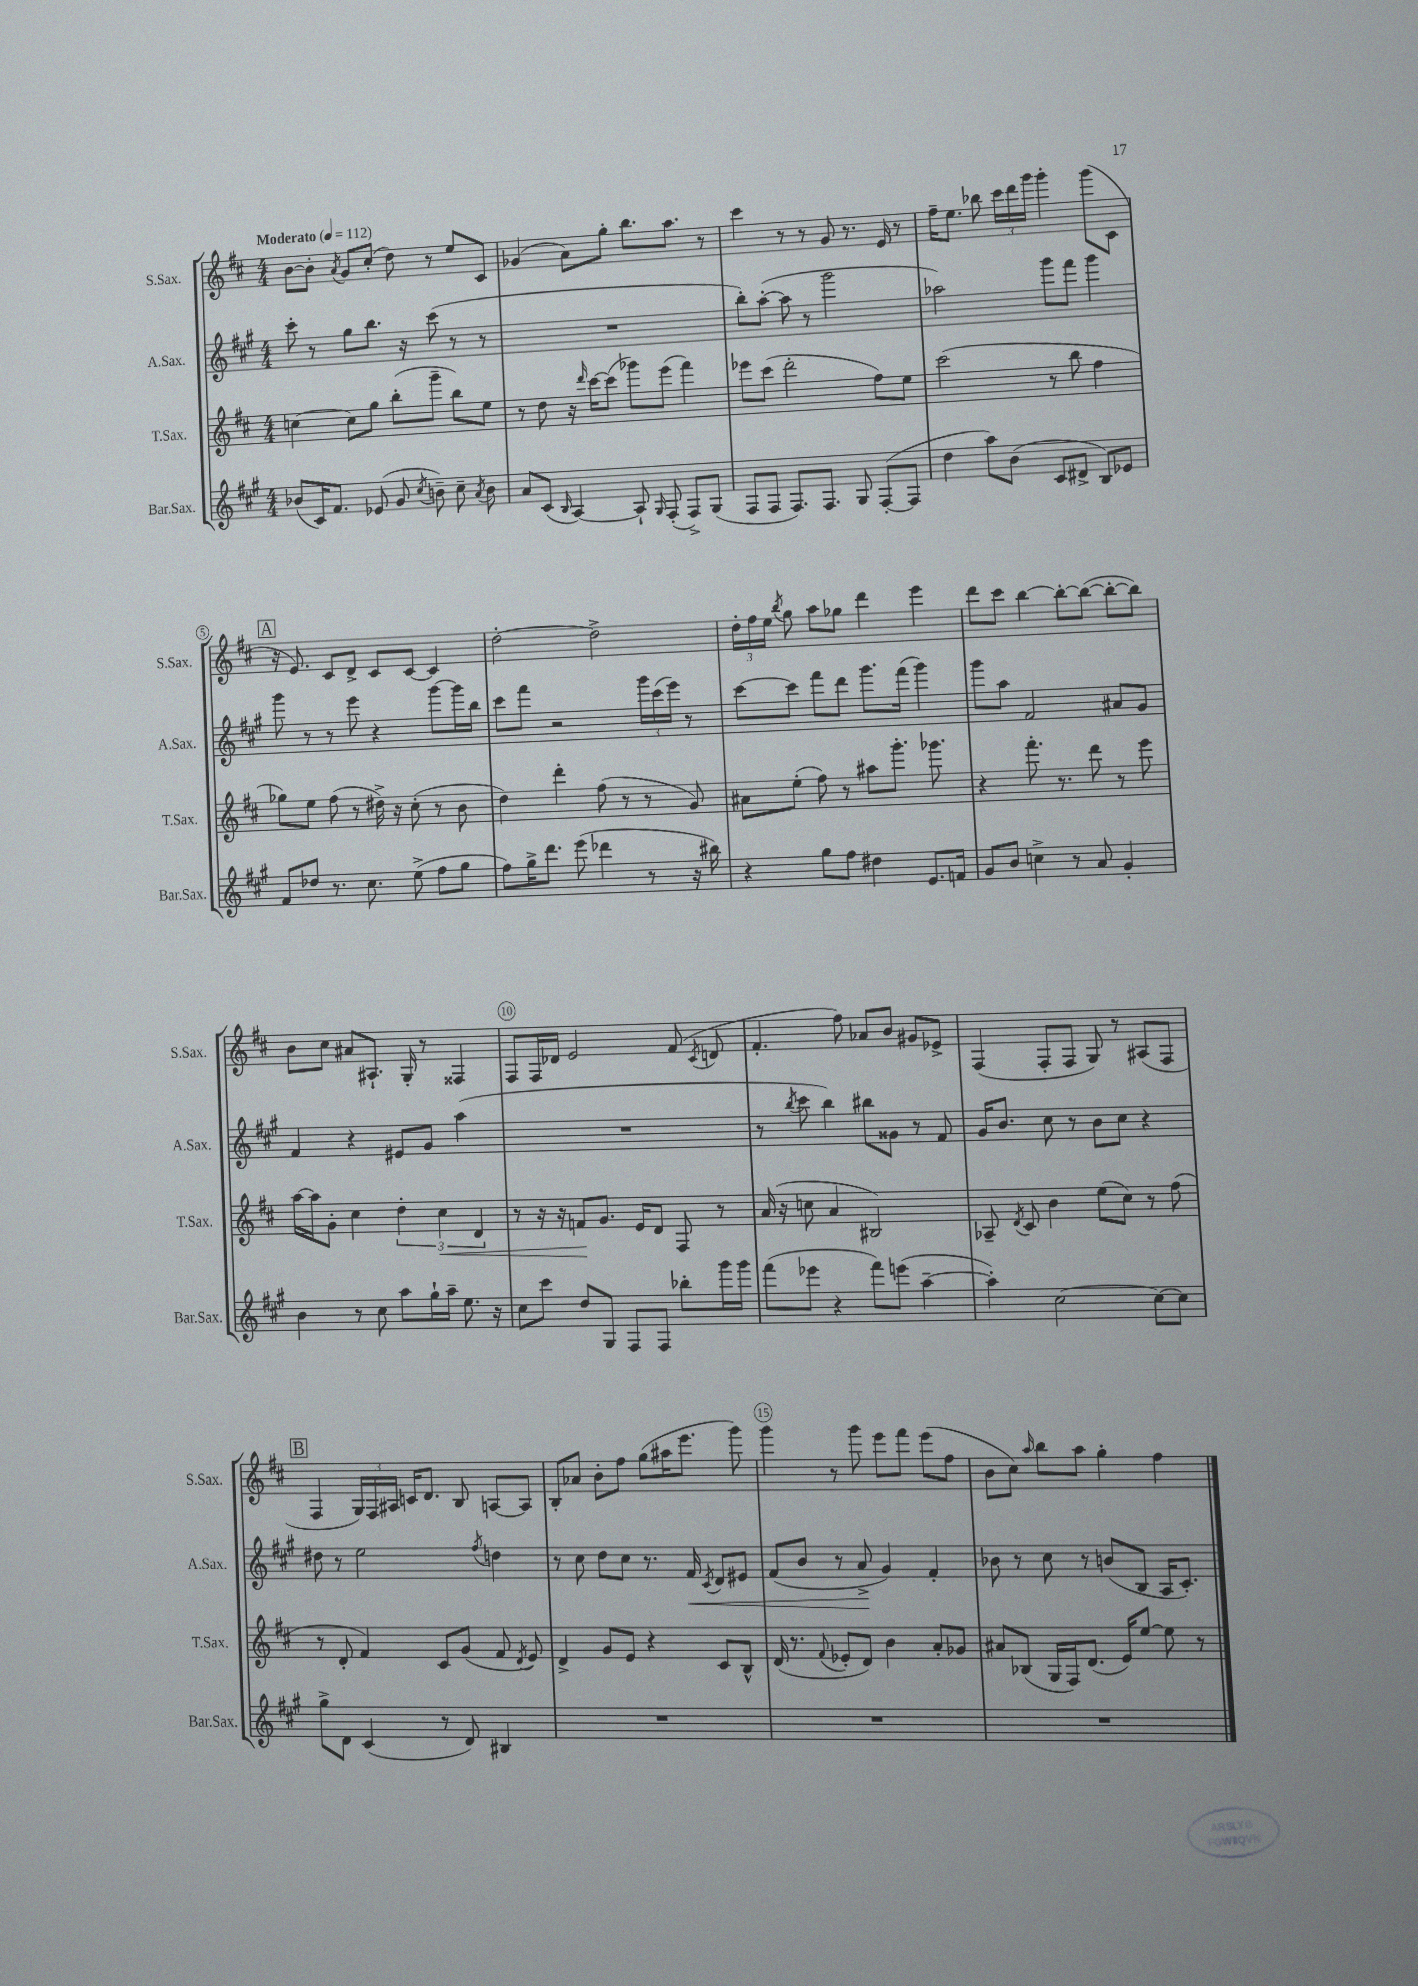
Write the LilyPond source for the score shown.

<<
\new StaffGroup <<
\new Staff = "s0" \with { instrumentName = "S.Sax." shortInstrumentName = "S.Sax." } {
    \clef treble \key d \major \numericTimeSignature \time 4/4 \tempo "Moderato" 4 = 112
    \autoBeamOff b'8[~ b'8]-. \acciaccatura { a'8 } g'8[ cis''8]-.( d''8) r8 e''8[ cis'8] |
    ges'4( a'8[) g''8]-. b''8.[ a''8.] r8 |
    cis'''4 r8 r8 g'8 r8. e'16 r8 |
    fis''16[-- e''8.] bes''8 \tuplet 3/2 { cis'''16[ d'''16 g'''16] } g'''4-. g'''8[( cis'8] |
    \mark \markup { \box "A" } r16 e'8.) cis'8[ d'8]-> cis'8[ cis'8]~ cis'4 |
    d''2~-. d''2-> |
    \tuplet 3/2 { d''16[-. fis''16 e''16] } \acciaccatura { b''8 } g''8 a''8[ ges''8] d'''4 e'''4 |
    d'''8[ cis'''8] b''4~ b''8[~-. b''8]~( b''8[~-. b''8]) |
    b'8[ cis''8] ais'8[ ais8.]-! g16-. r8 fisis4 |
    fis8[ fis16 des'16] e'2 fis'8( \acciaccatura { cis'8 } d'8 |
    fis'4.-. fis''8) aes'8[ b'8] gis'8[ ees'8]-> |
    fis4( fis8[-. fis8] g8) r8 ais8[( fis8] |
    \mark \markup { \box "B" } fis4 \tuplet 3/2 { g16[) fis16 ais16] } c'16[ d'8.] b8 a8[~ a8] |
    b8[-. aes'8] b'8[-. fis''8] g''8[( ais''16 e'''8.] g'''8) |
    g'''4 r8 g'''8 e'''8[ fis'''8] e'''8[( fis''8] |
    b'8[ cis''8]) \grace { a''16 } b''8[ a''8] g''4-. fis''4 \bar "|." |
}
\new Staff = "s1" \with { instrumentName = "A.Sax." shortInstrumentName = "A.Sax." } {
    \clef treble \key a \major \numericTimeSignature \time 4/4
    \autoBeamOff cis'''8-. r8 gis''8[ b''8.] r16 cis'''8( r8 r8 |
    R1 |
    b''8[-.) a''8]~-.( a''8 r8 gis'''2 |
    aes''2) gis'''8[ fis'''8] gis'''4 |
    \mark \markup { \box "A" } gis'''8 r8 r8 e'''8 r4 gis'''8[~ gis'''16 b''16] |
    cis'''8[ fis'''8] r2 \tuplet 3/2 { gis'''16[ cis'''16( e'''16]) } r8 |
    cis'''8[~ cis'''8] fis'''8[ d'''8] gis'''8.[ fis'''16]( gis'''4) |
    gis'''8[ a''8] fis'2 ais'8[ gis'8] |
    fis'4 r4 eis'8[ gis'8] a''4( |
    R1 |
    r8 \acciaccatura { b''8 } cis'''8 b''4) bis''8[ gisis'8] r8 fis'8 |
    gis'16[ b'8.] cis''8 r8 b'8[ cis''8] r4 |
    \mark \markup { \box "B" } dis''8 r8 e''2 \acciaccatura { fis''8 } d''4 |
    r8 cis''8 d''8[ cis''8] r8. fis'16\< \acciaccatura { cis'8 } d'8[ eis'8] |
    fis'8[( b'8] r8 a'8->\! gis'4) fis'4-. |
    bes'8 r8 cis''8 r8 b'8[( b8] a16[ cis'8.]-.) \bar "|." |
}
\new Staff = "s2" \with { instrumentName = "T.Sax." shortInstrumentName = "T.Sax." } {
    \clef treble \key d \major \numericTimeSignature \time 4/4
    \autoBeamOff c''4~ c''8[ g''8] b''8[-.( g'''8]-- b''8[) e''8] |
    r8 d''8 r16 \grace { d'''16 } cis'''16[~ cis'''8]( ges'''8[) e'''8]( fis'''4) |
    ees'''8[ cis'''8]( d'''2-. fis''8[) e''8] |
    cis'''2( r8 b''8 fis''4 |
    \mark \markup { \box "A" } ges''8[) e''8] fis''8( r8 dis''16->) r16 cis''8-.( r8 b'8 |
    d''4) d'''4-. fis''8( r8 r8 g'8) |
    ais'8[ e''8]-.( fis''8) r8 ais''8[ g'''8.]-. ges'''8. |
    r4 fis'''8.-. r8. d'''8 r8 e'''8 |
    a''16[~ a''16 g'8]-. cis''4 \tuplet 3/2 { d''4-. cis''4\< d'4 } |
    r8 r16 r16 f'8[\! g'8.] e'16[ d'8] fis8 r8 |
    a'16( r16 c''8 a'4 bis2) |
    aes8-- \acciaccatura { d'8 } cis'8 b'4 e''8[( cis''8]) r8 fis''8( |
    \mark \markup { \box "B" } r8 d'8-. fis'4) cis'8[ g'8]( fis'8 \acciaccatura { d'8 } e'8) |
    d'4-> g'8[ e'8] r4 cis'8[ b8]-^ |
    d'16( r8. \appoggiatura { fis'8 } ees'8[-. d'8]) b'4 a'8[-. ges'8] |
    ais'8[ bes8]( g16[ fis16) d'8.]( e'16[) e''8]~ e''8 r8 \bar "|." |
}
\new Staff = "s3" \with { instrumentName = "Bar.Sax." shortInstrumentName = "Bar.Sax." } {
    \clef treble \key a \major \numericTimeSignature \time 4/4
    \autoBeamOff bes'8[( cis'16) fis'8.] ees'8( gis'8 \acciaccatura { cis''8 } b'8--) cis''8-- \acciaccatura { a'8 } b'8 |
    a'8[ cis'8]( \grace { b16 } a4~) a8-! \grace { gis16 } fis8-.( fis8[->) gis8]( |
    fis8[ fis8] fis8.[) fis8.] gis8 fis8[~-.( fis8] |
    d''4 a''8[) b'8]( cis'8[ dis'8]-> b8[) ees'8] |
    \mark \markup { \box "A" } fis'8[ des''8] r8. cis''8. e''8->( fis''8[ gis''8] |
    fis''8[) gis''16-> d'''8.] e'''8( des'''4 r8 r16 bis''16) |
    r4 gis''8[ fis''8] dis''4 e'8.[ f'16] |
    gis'8[ b'8] c''4-> r8 a'8 gis'4-. |
    b'4 r8 cis''8 a''8[ gis''16-! a''16]-- e''8. r16 |
    cis''8[ cis'''8] d''8[ gis8] fis8[ fis8] bes''8[-. gis'''16 gis'''16] |
    fis'''8[( ees'''8] r4 fis'''8[) e'''8]( a''4~-- |
    a''4-.) cis''2~ cis''8[~ cis''8] |
    \mark \markup { \box "B" } gis''8[-> d'8] cis'4( r8 d'8) bis4 |
    R1 |
    R1 |
    R1 \bar "|." |
}
>>
>>
\layout { \context { \Score \override BarNumber.break-visibility = ##(#f #t #t) barNumberVisibility = #(every-nth-bar-number-visible 5) \override BarNumber.stencil = #(make-stencil-circler 0.1 0.3 ly:text-interface::print) } }
